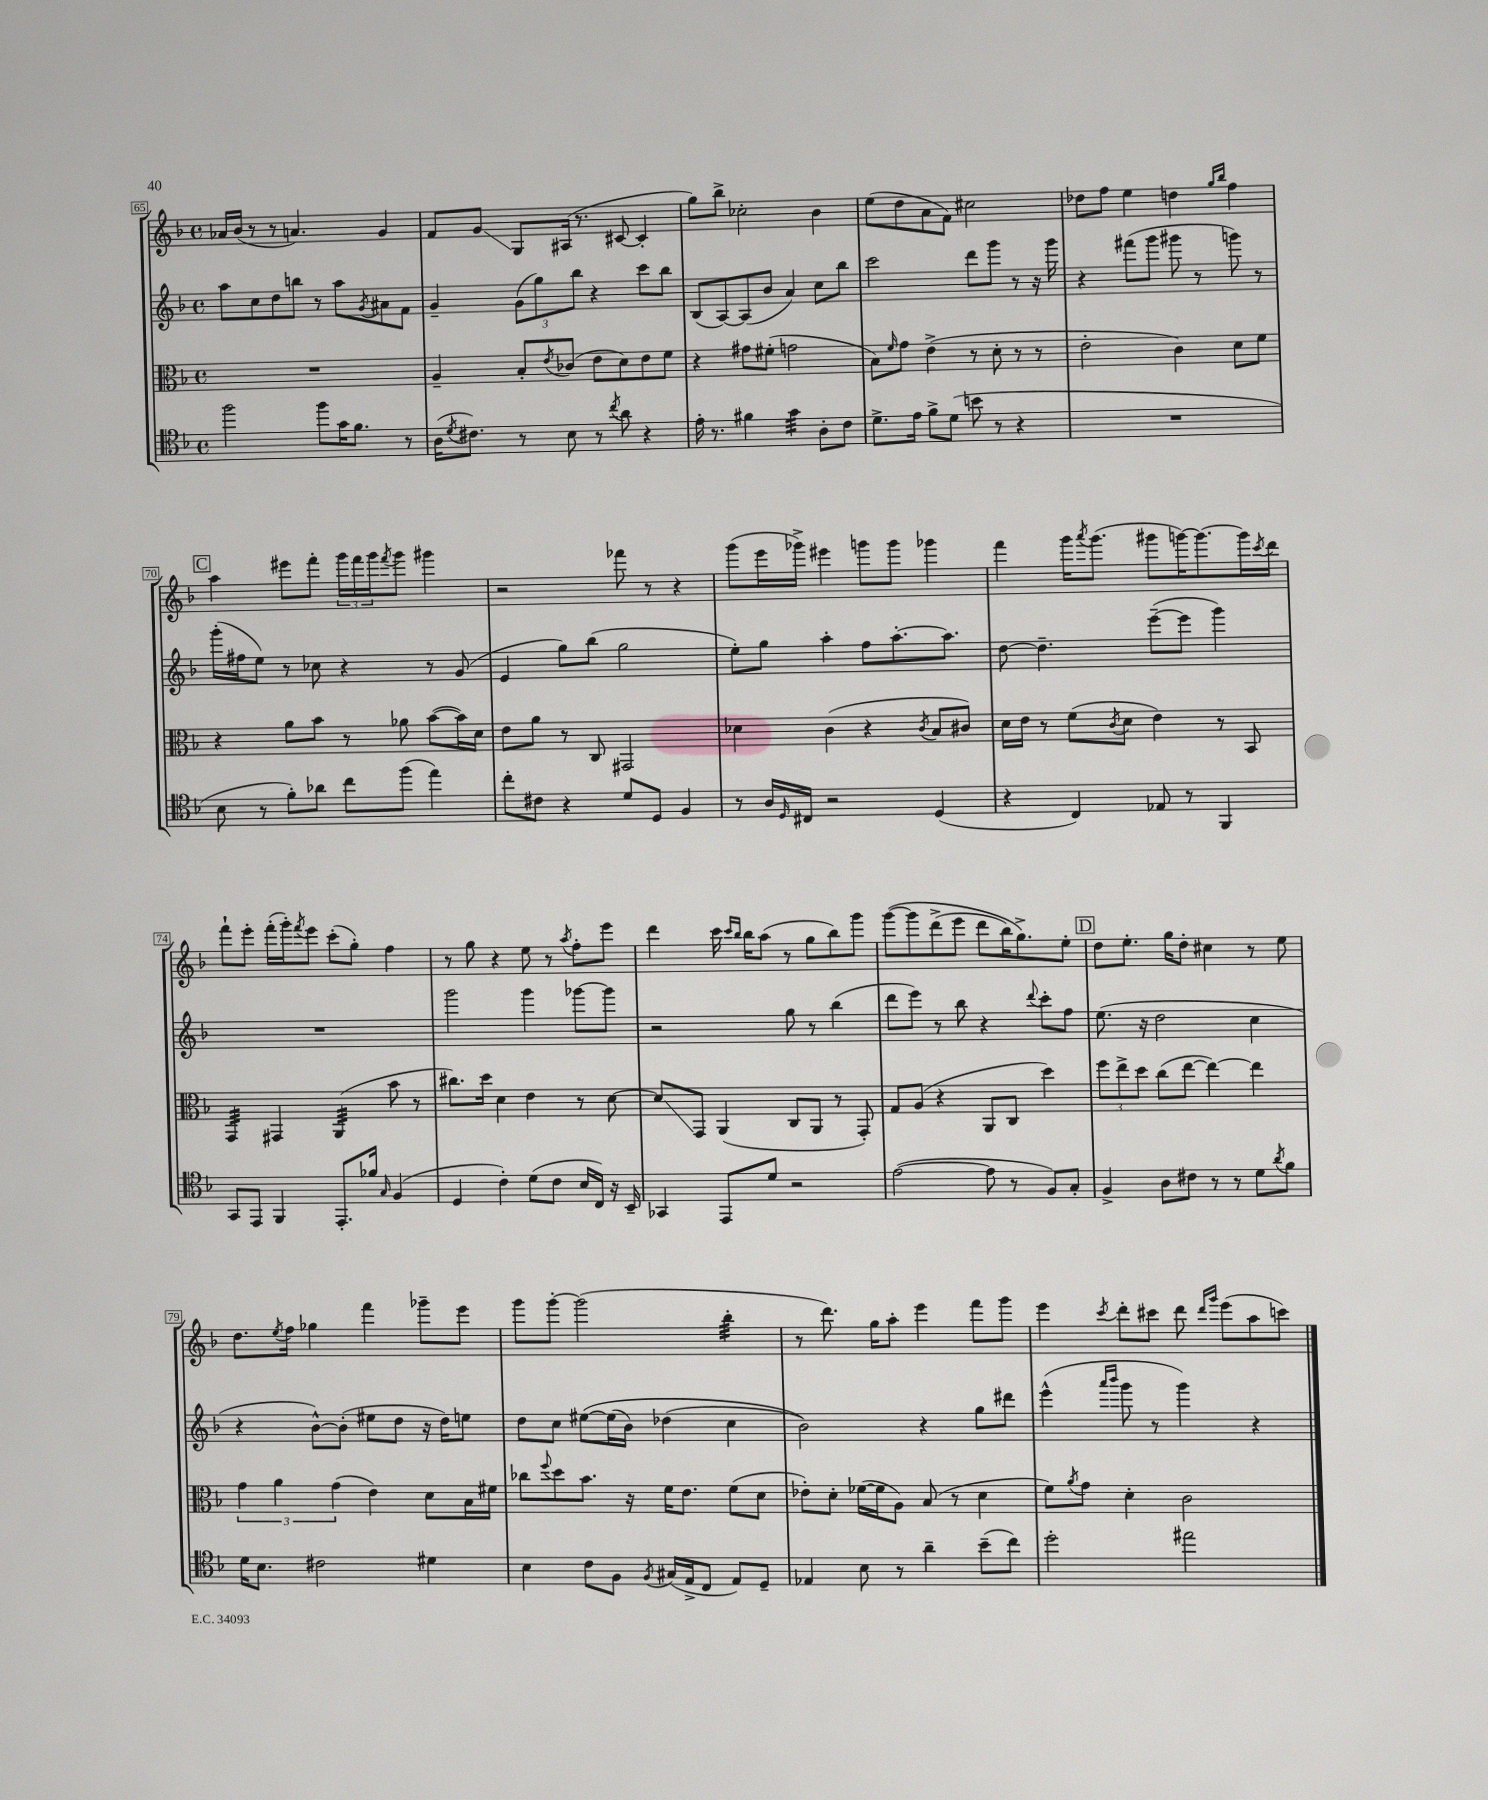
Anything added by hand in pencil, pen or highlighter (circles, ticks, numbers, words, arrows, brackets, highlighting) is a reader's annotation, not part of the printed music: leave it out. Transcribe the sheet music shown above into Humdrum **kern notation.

**kern	**kern	**kern	**kern
*staff4	*staff3	*staff2	*staff1
*clefC4	*clefC3	*clefG2	*clefG2
*k[b-]	*k[b-]	*k[b-]	*k[b-]
*M4/4	*M4/4	*M4/4	*M4/4
*met(c)	*met(c)	*met(c)	*met(c)
2ff	1r	8aa	16a-
.	.	.	(16b-
.	.	8cc	8r
.	.	8dd	8r
.	.	8bb	4.a)
8ff	.	8r	.
16g	.	8aa	.
8.f	.	.	.
.	.	8qg	.
.	.	8a#	4g
8r	.	8f	.
=	=	=	=
(16A	4A~	4g~	8f
8qd	.	.	.
8.c#)	.	.	.
.	.	.	8g
8r	8B-'	(12g	8G
.	.	12gg)	.
.	8qe	.	.
8B-	(8c-	.	(16A#
.	.	12bb-	.
.	.	.	8.r
8r	8e	4r	.
8qcc	.	.	.
8a	8d)	.	[8c#
4r	8e	8ccc	4c#']
.	8f	8bb-	.
=	=	=	=
16e'	4r	(8B-	8gg)
8.r	.	.	.
.	.	[8A)	8bb-^
4f#	8g#	(8A]	2cc-'
.	(8f#'	8b-	.
4g	2g	4a)	.
8A'	.	8cc	4b-
8c	.	8bb-	.
=	=	=	=
8.d^	8B-)	2ccc	(8ee
.	16qqf	.	.
.	8g	.	8dd
16e	.	.	.
8f^	(4e^	.	8a
(8d	.	.	8f)
8b	8r	8ddd	2cc#
8r	8d'	8ggg	.
4r	8r	8r	.
.	8r	16r	.
.	.	16ggg	.
=	=	=	=
1r	2e'	4r	8dd-
.	.	.	8ff
.	.	(8fff#	4ee
.	.	8ggg	.
.	4c)	8ggg#	4dd
.	.	8r	.
.	.	.	16qqgg
.	.	.	16qqbb-
.	8d	8ggg)	4ff
.	8f	8r	.
=	=	=	=
8B-	4r	(16ggg'	4aa
.	.	16ff#	.
8r	.	8ee)	.
8f')	8a	8r	8eee#
8a-	8b-	8cc-	8fff'
8cc	8r	4r	24ggg
.	.	.	24fff
.	.	.	24ggg
.	.	.	8qfff
(8ff	8a-	.	8ggg
4ee)	([8b-	8r	4ggg#
.	16b-])	(8g	.
.	16d	.	.
=	=	=	=
8cc'	8e	4e	2r
8c#	8a	.	.
4r	8r	8gg)	.
.	8C	(8bb-	.
8d	2GG#	2gg	8fff-
8D	.	.	8r
4F	.	.	4r
=	=	=	=
8r	4d-	8ee')	(8ggg
16A	.	8gg	16eee
16qqD	.	.	.
16C#	.	.	16ggg-^)
2r	(4c	4aa'	4eee#
.	4r	8ff	8ggg
.	.	[8.aa'	8ggg
.	8qc	.	.
(4D	8B-	.	4ggg-
.	.	8.aa]	.
.	8c#)	.	.
=	=	=	=
4r	16d	[8dd	4fff
.	16e	.	.
.	8r	4.dd~]	.
4C)	(8f	.	16ggg
.	.	.	8qaaa
.	.	.	(8.ggg
.	8qc	.	.
.	8d	.	.
8E-	4e)	([8eee~	8ggg#
8r	.	8eee]	[16ggg)
.	.	.	8.ggg_
4FF	8r	4ggg)	.
.	8BB-	.	16ggg]
.	.	.	8qccc
.	.	.	16ddd
=	=	=	=
8GG	4GG	1r	8fff`
8EE	.	.	8eee'
4FF	4GG#	.	(16fff'
.	.	.	16ggg')
.	.	.	8qfff
.	.	.	8eee
8.EE'	(4AA	.	(8ccc'
.	.	.	8gg')
16f-	.	.	.
16qqG	.	.	.
(4F	8b-	.	4ff
.	8r	.	.
=	=	=	=
4D	8.cc#)	2ggg	8r
.	.	.	8gg
.	16dd	.	.
4c')	4d	.	4r
(8d	4e	4ggg	8ee
8c	.	.	8r
.	.	.	8qaa
16B-	8r	[8ggg-	8ff'
16C)	.	.	.
16r	[8d	8ggg-]	8eee
16BB-~	.	.	.
=	=	=	=
4GG-	8d]	2r	4ddd
.	8GG	.	.
8EE	(4AA	.	16ccc
.	.	.	16qqccc
.	.	.	16qqbb-
.	.	.	16bb-
8d	.	.	(8aa
2r	8C	8gg	8r
.	8AA	8r	8gg
.	8r	(4bb-	8bb-)
.	8GG')	.	8ggg
=	=	=	=
([2e	8G	8ddd	&([8ggg
.	(8A	8eee)	8ggg]
.	4r	8r	(8ddd^
.	.	8bb-	8eee
8e]	8AA	4r	8ddd
8r	8C	.	16bb-)
.	.	.	8.gg^&)
.	.	8qqddd	.
8F)	4dd)	8ccc'	.
8G'	.	8ff	8ee'
=	=	=	=
4F^	12ff	(8.ee	8dd
.	12ee^	.	.
.	.	.	8.ee'
.	12dd	.	.
.	.	16r	.
8A	(8cc	2dd	.
.	.	.	16gg
8c#	[8ee	.	8dd'
8r	4ee_)	.	4cc#
8r	.	.	.
8d	4ee]	4cc	8r
8qa	.	.	.
8f	.	.	8ee
=	=	=	=
16d	6g	4r	8.dd
8.B-	.	.	.
.	6a	.	.
.	.	.	8qee
.	.	.	16ff
2c#	.	[8b-^^)	4gg-
.	(6g	.	.
.	.	(8b-']	.
.	4e)	8ee#	4fff
.	.	8dd	.
4d#	8d	16r	8ggg-~
.	.	16dd)	.
.	16B-	8ee	8eee
.	16f#	.	.
=	=	=	=
4B-	8cc-	8dd	8ggg
.	8qqff	.	.
.	8dd	8cc	[8ggg'
8c	8.b-	&([8ee#	(2ggg]
8F	.	(16ee#]	.
.	16r	16b-)	.
8qF	.	.	.
(16G#	16f	(4dd-	.
16E^	8.e	.	.
8C	.	.	.
8E)	(8f	4cc	4bb-'
8D~	8d	.	.
=	=	=	=
4E-	8e-')	2b-)&)	8r
.	8d'	.	8.ddd)
8B-	([16f-	.	.
.	16f-]	.	16gg
8r	8A)	.	8aa'
4a~	(8B-	4r	4eee
.	8r	.	.
(8b-~	4d	8gg	8fff
8cc)	.	8ddd#	8ggg
=	=	=	=
2dd'	8f)	(4eee^^	4eee
.	8qa	.	.
.	8g	.	.
.	.	16qqaaa	.
.	.	16qqbbb-	8qccc
.	4d'	8ggg	8ddd'
.	.	8r	8ccc#
2ee#	2c	4ggg)	8ddd
.	.	.	16qqddd
.	.	.	16qqggg
.	.	.	(8eee
.	.	4r	8aa
.	.	.	8ccc)
==	==	==	==
*-	*-	*-	*-
